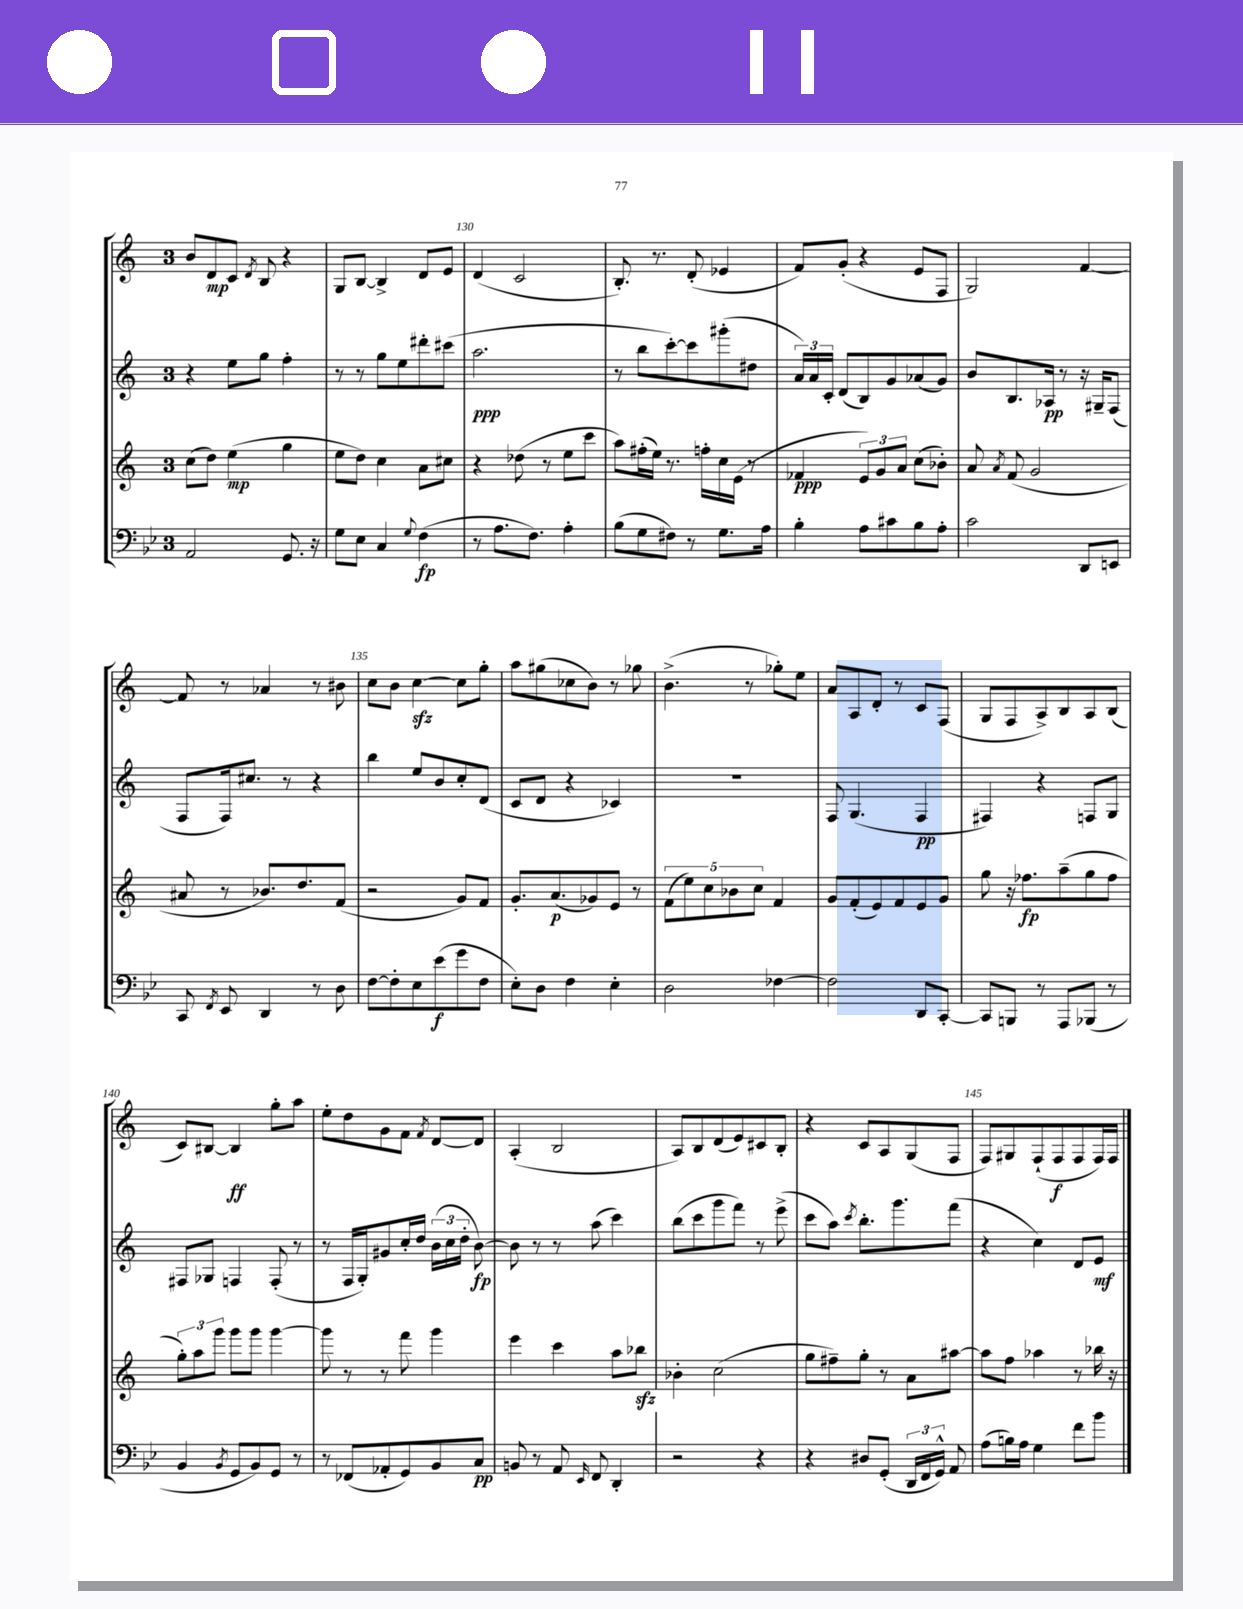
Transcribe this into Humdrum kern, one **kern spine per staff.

**kern	**dynam	**kern	**dynam	**kern	**dynam	**kern	**dynam
*part4	*part4	*part3	*part3	*part2	*part2	*part1	*part1
*staff4	*staff4	*staff3	*staff3	*staff2	*staff2	*staff1	*staff1
*clefF4	*	*clefG2	*	*clefG2	*	*clefG2	*
*k[b-e-]	*	*k[]	*	*k[]	*	*k[]	*
*M3/4	*	*M3/4	*	*M3/4	*	*M3/4	*
=128	=128	=128	=128	=128	=128	=128	=128
2AA/	.	(8cc\L	.	4r	.	8b/L	.
.	.	8dd\J)	.	.	.	8d/	mp
.	.	(4ee\	mp	8ee\L	.	8c/J	.
.	.	.	.	.	.	8qd/	.
.	.	.	.	8gg\J	.	8B/	.
8.GG/	.	4gg\	.	4ff'\	.	4r	.
16r	.	.	.	.	.	.	.
=129	=129	=129	=129	=129	=129	=129	=129
8G\L	.	8ee\L	.	8r	.	8G/L	.
8E-\J	.	8dd\J)	.	8r	.	[8B/J	.
4C/	.	4cc\	.	8gg\L	.	4B^/]	.
.	.	.	.	8ee\	.	.	.
8qqG/	.	.	.	.	.	.	.
(4F\	fp	8a\L	.	8ddd#X'\	.	8d/L	.
.	.	8cc#X\J	.	(8ccc#X\J	.	8e/J	.
=130	=130	=130	=130	=130	=130	=130	=130
8r	.	4r	.	2.aa\	ppp	(4d/	.
8.A\L	.	.	.	.	.	.	.
.	.	(8dd-X\	.	.	.	2c/	.
8.F\J)	.	.	.	.	.	.	.
.	.	8r	.	.	.	.	.
4A'\	.	8ee\L	.	.	.	.	.
.	.	8ccc\J	.	.	.	.	.
=131	=131	=131	=131	=131	=131	=131	=131
(8B-\L	.	8aa\L)	.	8r	.	8.B'/)	.
8G\	.	(16ff#X'\L	.	8bb\L	.	.	.
.	.	16ee\JJ)	.	.	.	8.r	.
8F#X\J)	.	8.r	.	[8ccc'\)	.	.	.
8r	.	.	.	8ccc\]	.	(8d'/	.
.	.	16ffn'\LL	.	.	.	.	.
8.G\L	.	16cc\	.	(8ggg#X'\	.	4e-X/	.
.	.	(16e\JJ	.	.	.	.	.
.	.	8r	.	8dd#X\J	.	.	.
16A\Jk	.	.	.	.	.	.	.
=132	=132	=132	=132	=132	=132	=132	=132
4B-'\	.	4f-X/	ppp	24a/LL)	.	8f/L)	.
.	.	.	.	24a/	.	.	.
.	.	.	.	24c'/JJ	.	.	.
.	.	.	.	(8d/L	.	(8g'/J	.
8A\L	.	12e/L)	.	8B/)	.	4r	.
.	.	12g/	.	.	.	.	.
8c#X\	.	.	.	8g/	.	.	.
.	.	12a/J	.	.	.	.	.
8B-\	.	(8cc\L	.	(8a-X/	.	8e/L	.
8A'\J	.	8b-X'\J)	.	8g/J)	.	8F/J	.
=133	=133	=133	=133	=133	=133	=133	=133
2c\	.	8a/	.	8b/L	.	2G/)	.
.	.	8qa/	.	.	.	.	.
.	.	(8f/	.	8.B/	.	.	.
.	.	2g/	.	.	.	.	.
.	.	.	.	16A-X/Jk	pp	.	.
.	.	.	.	8r	.	.	.
8DD/L	.	.	.	16r	.	[4f/	.
.	.	.	.	16G#X~/KL	.	.	.
8EEn/J	.	.	.	(8F/J	.	.	.
!!LO:LB:g=z
=134	=134	=134	=134	=134	=134	=134	=134
8CC/	.	8a#X/	.	8F/L	.	8f/]	.
8qFF/	.	.	.	.	.	.	.
8EE-/	.	8r	.	16F/k)	.	8r	.
.	.	.	.	8.cc#X/J	.	.	.
4DD/	.	8.b-X/L)	.	.	.	4a-X/	.
.	.	.	.	8r	.	.	.
.	.	8.dd/	.	.	.	.	.
8r	.	.	.	4r	.	8r	.
8D\	.	(8f/J	.	.	.	8b#X\	.
=135	=135	=135	=135	=135	=135	=135	=135
[8F\L	.	2r	.	4bb\	.	8cc\L	.
8F'\]	.	.	.	.	.	8b\J	.
8E-\	.	.	.	8ee/L	.	[4cczz\	.
(8e-\	f	.	.	8b/	.	.	.
8g\	.	8g/L)	.	8cc'/	.	8cc\L]	.
8F\J	.	8f/J	.	(8d/J	.	8gg'\J	.
=136	=136	=136	=136	=136	=136	=136	=136
8E-'\L)	.	8.g'/L	.	8c/L	.	8aa\L	.
8D\J	.	.	.	8d/J	.	(8gg#X\	.
.	.	(8.a/	p	.	.	.	.
4F\	.	.	.	4r	.	8cc-X\	.
.	.	8g-X/)	.	.	.	8b\J)	.
4E-'\	.	8e/J	.	4c-X/)	.	8r	.
.	.	8r	.	.	.	8gg-X\	.
=137	=137	=137	=137	=137	=137	=137	=137
2D\	.	(10f\L	.	2.r	.	(4.b^\	.
.	.	10ee\)	.	.	.	.	.
.	.	10cc\	.	.	.	.	.
.	.	10b-X\	.	.	.	.	.
.	.	.	.	.	.	8r	.
.	.	10cc\J	.	.	.	.	.
[4F-X\	.	4f/	.	.	.	8gg-X'\L)	.
.	.	.	.	.	.	8ee\J	.
=138	=138	=138	=138	=138	=138	=138	=138
2F-\]	.	8g/L	.	8F/	.	8a/L	.
.	.	(8f'/	.	(4.G/	.	8A/	.
.	.	8e/)	.	.	.	8d'/J	.
.	.	8f/	.	.	.	8r	.
8DD/L	.	8e/	.	4F/	pp	8c/L	.
[8CC'/J	.	8g/J	.	.	.	(8F/J	.
=139	=139	=139	=139	=139	=139	=139	=139
8CC/L]	.	8gg\	.	4F#X/)	.	8G/L	.
8BBBn/J	.	16r	.	.	.	8F/	.
.	.	8.ff-X\L	fp	.	.	.	.
8r	.	.	.	4r	.	8A^/)	.
8AAA/L	.	(8aa~\	.	.	.	8B/	.
(8BBB-X/J	.	8gg\	.	8Fn/L	.	8A/	.
8r	.	8ff-\J	.	8G/J	.	(8B/J	.
!!LO:LB:g=z
=140	=140	=140	=140	=140	=140	=140	=140
4BB-/	.	12gg'\L)	.	8F#X/L	.	8c/L)	.
.	.	12aa\	.	.	.	.	.
.	.	.	.	8G-X/J	.	[8B#X/J	.
.	.	12ggg\J	.	.	.	.	.
8qBB-/	.	.	.	.	.	.	.
8GG/L	.	8ggg\L	.	4Fn/	.	4B#/]	ff
8BB-/)	.	8ggg\J	.	.	.	.	.
8GG/J	.	[4ggg\	.	(8F'/	.	8gg'\L	.
8r	.	.	.	8r	.	8aa\J	.
=141	=141	=141	=141	=141	=141	=141	=141
8r	.	8ggg\]	.	8r	.	8ee'\L	.
(8FF-X/L	.	8r	.	16F/LL	.	8dd\	.
.	.	.	.	16G'/J)	.	.	.
8AA-X'/	.	8r	.	8g#X/	.	8g\	.
8GG/)	.	8fff\	.	16cc'/L	.	8f\J	.
.	.	.	.	16dd/JJ	.	.	.
.	.	.	.	.	.	8qf/	.
8BB-/	.	4ggg\	.	(24b\LL	.	[8d/L	.
.	.	.	.	24cc\	.	.	.
.	.	.	.	24dd'\JJ	.	.	.
8C/J	pp	.	.	[8b\)	fp	8d/J]	.
=142	=142	=142	=142	=142	=142	=142	=142
8BBn/	.	4eee\	.	8b\]	.	(4A'/	.
8r	.	.	.	8r	.	.	.
8AA/	.	4ccc\	.	8r	.	2B/	.
16qqEE-/	.	.	.	.	.	.	.
8FF/	.	.	.	(8aa\	.	.	.
4DD'/	.	8aa\L	.	4ccc\)	.	.	.
.	.	8bb-Xzz\J	.	.	.	.	.
=143	=143	=143	=143	=143	=143	=143	=143
2r	.	4b-X'\	.	(8bb\L	.	8A/L)	.
.	.	.	.	8ccc\	.	8B/	.
.	.	(2cc\	.	8ggg\	.	(8d/	.
.	.	.	.	8fff\J)	.	8e/)	.
4r	.	.	.	8r	.	8c#X/	.
.	.	.	.	(8eee^\	.	8B'/J	.
=144	=144	=144	=144	=144	=144	=144	=144
4r	.	8gg\L	.	8ccc\L	.	4r	.
.	.	8ff#X~\)	.	8aa\J)	.	.	.
.	.	.	.	8qccc/	.	.	.
8D#X/L	.	8gg'\J	.	8.bb'\L	.	8c/L	.
(8GG'/J	.	8r	.	.	.	8A/	.
.	.	.	.	8.ggg\	.	.	.
24DD/LL	.	8a\L	.	.	.	(8G/	.
24FF/	.	.	.	.	.	.	.
24GG^^/JJ)	.	.	.	.	.	.	.
8AA/	.	[8aa#X\J	.	(8fff\J	.	8F/J	.
=145	=145	=145	=145	=145	=145	=145	=145
(8A\L	.	8aa#\L]	.	4r	.	8F/L)	.
16Bn\L)	.	8ff\J	.	.	.	8G#X/	.
16A\JJ	.	.	.	.	.	.	.
4G\	.	4aa-X\	.	4cc\)	.	(8F`/	.
.	.	.	.	.	.	8F/	f
8f\L	.	8r	.	8d/L	.	8F/	.
8b-\J	.	16bb-X\	.	8e/J	mf	16F/L)	.
.	.	16r	.	.	.	16F/JJ	.
==	==	==	==	==	==	==	==
*-	*-	*-	*-	*-	*-	*-	*-
